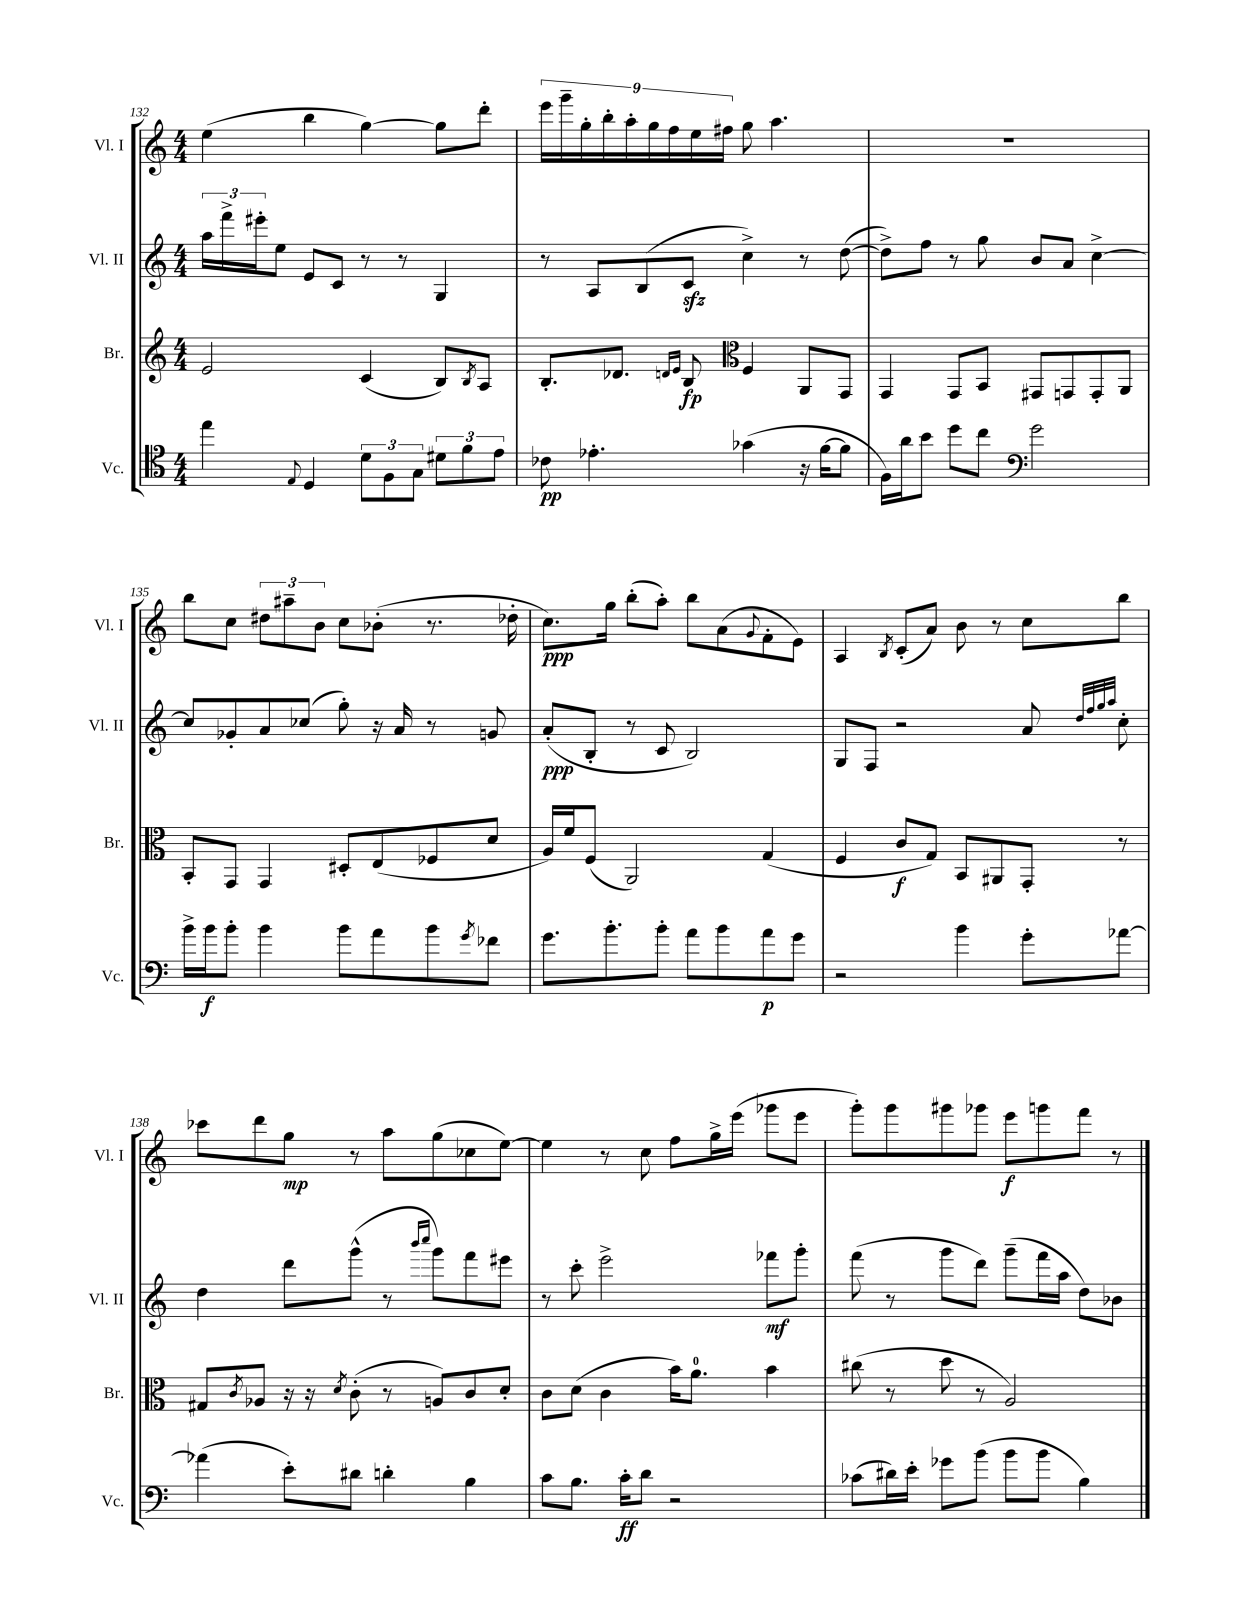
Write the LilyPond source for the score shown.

<<
\new StaffGroup <<
\new Staff = "s0" \with { instrumentName = "Vl. I" shortInstrumentName = "Vl. I" } {
    \clef treble \key c \major \numericTimeSignature \time 4/4
    e''4( b''4 g''4~) g''8 d'''8-. |
    \tuplet 9/8 { e'''16 g'''16-- g''16-. b''16-. a''16-. g''16 f''16 e''16 fis''16 } g''8 a''4. |
    R1 |
    b''8 c''8 \tuplet 3/2 { dis''8 ais''8-- b'8 } c''8 bes'8-.( r8. des''16-. |
    c''8.\ppp) g''16 b''8-.( a''8-.) b''8 a'8( \appoggiatura { g'8 } f'8-. e'8) |
    a4 \acciaccatura { b8 } c'8-.( a'8) b'8 r8 c''8 b''8 |
    ces'''8 d'''8 g''8\mp r8 a''8 g''8( ces''8 e''8~) |
    e''4 r8 c''8 f''8 g''16-> e'''16( ges'''8 e'''8 |
    g'''8-.) g'''8 gis'''8 ges'''8 e'''8\f g'''8 f'''8 r8 \bar "|." |
}
\new Staff = "s1" \with { instrumentName = "Vl. II" shortInstrumentName = "Vl. II" } {
    \clef treble \key c \major \numericTimeSignature \time 4/4
    \tuplet 3/2 { a''16 f'''16-> eis'''16-. } e''8 e'8 c'8 r8 r8 g4 |
    r8 a8 b8( c'8\sfz c''4->) r8 d''8~( |
    d''8->) f''8 r8 g''8 b'8 a'8 c''4~-> |
    c''8 ges'8-. a'8 ces''8( g''8-.) r16 a'16 r8 g'8 |
    a'8-.\ppp( b8-. r8 c'8 b2) |
    g8 f8 r2 a'8 \grace { d''32 f''32 g''32 a''32 } c''8-. |
    d''4 d'''8 g'''8-^( r8 \grace { b'''16 c''''16 } g'''8) f'''8 eis'''8 |
    r8 c'''8-. e'''2-> fes'''8\mf g'''8-. |
    f'''8( r8 g'''8 d'''8) g'''8--( f'''16 a''16 d''8) bes'8 \bar "|." |
}
\new Staff = "s2" \with { instrumentName = "Br." shortInstrumentName = "Br." } {
    \clef treble \key c \major \numericTimeSignature \time 4/4
    e'2 c'4( b8) \acciaccatura { b8 } a8 |
    b8.-. des'8. \grace { d'16 e'16 } b8\fp \clef alto f4 a,8 g,8 |
    g,4 g,8 b,8 gis,8 g,8 g,8-. a,8 |
    b,8-. g,8 g,4 dis8-. e8( fes8 d'8 |
    a16) f'16 f8( a,2) g4( |
    f4 c'8\f g8) b,8 ais,8 g,8-. r8 |
    gis8 \acciaccatura { c'8 } aes8 r16 r16 \acciaccatura { d'8 } c'8-.( r8 a8) c'8 d'8-. |
    c'8 d'8( c'4 b'16) a'8.-0 b'4 |
    cis''8( r8 d''8 r8 a2) \bar "|." |
}
\new Staff = "s3" \with { instrumentName = "Vc." shortInstrumentName = "Vc." } {
    \clef tenor \key c \major \numericTimeSignature \time 4/4
    e''4 \appoggiatura { e8 } d4 \tuplet 3/2 { d'8 f8 g8 } \tuplet 3/2 { dis'8 f'8 e'8 } |
    ces'8\pp ees'4.-. ges'4( r16 f'16~ f'8 |
    f16) a'16 b'8 d''8 c''8 \clef bass g'2 |
    b'16-> b'16\f b'8-. b'4 b'8 a'8 b'8 \acciaccatura { g'8 } fes'8 |
    g'8. b'8.-. b'8-. a'8 b'8 a'8\p g'8 |
    r2 b'4 g'8-. aes'8~ |
    aes'4( e'8-.) dis'8 d'4-. b4 |
    c'8 b8. c'16-.\ff d'8 r2 |
    ces'8( dis'16) e'16-. ges'8 b'8( b'8 b'8 b4) \bar "|." |
}
>>
>>
\layout { \context { \Score currentBarNumber = #132 } }
